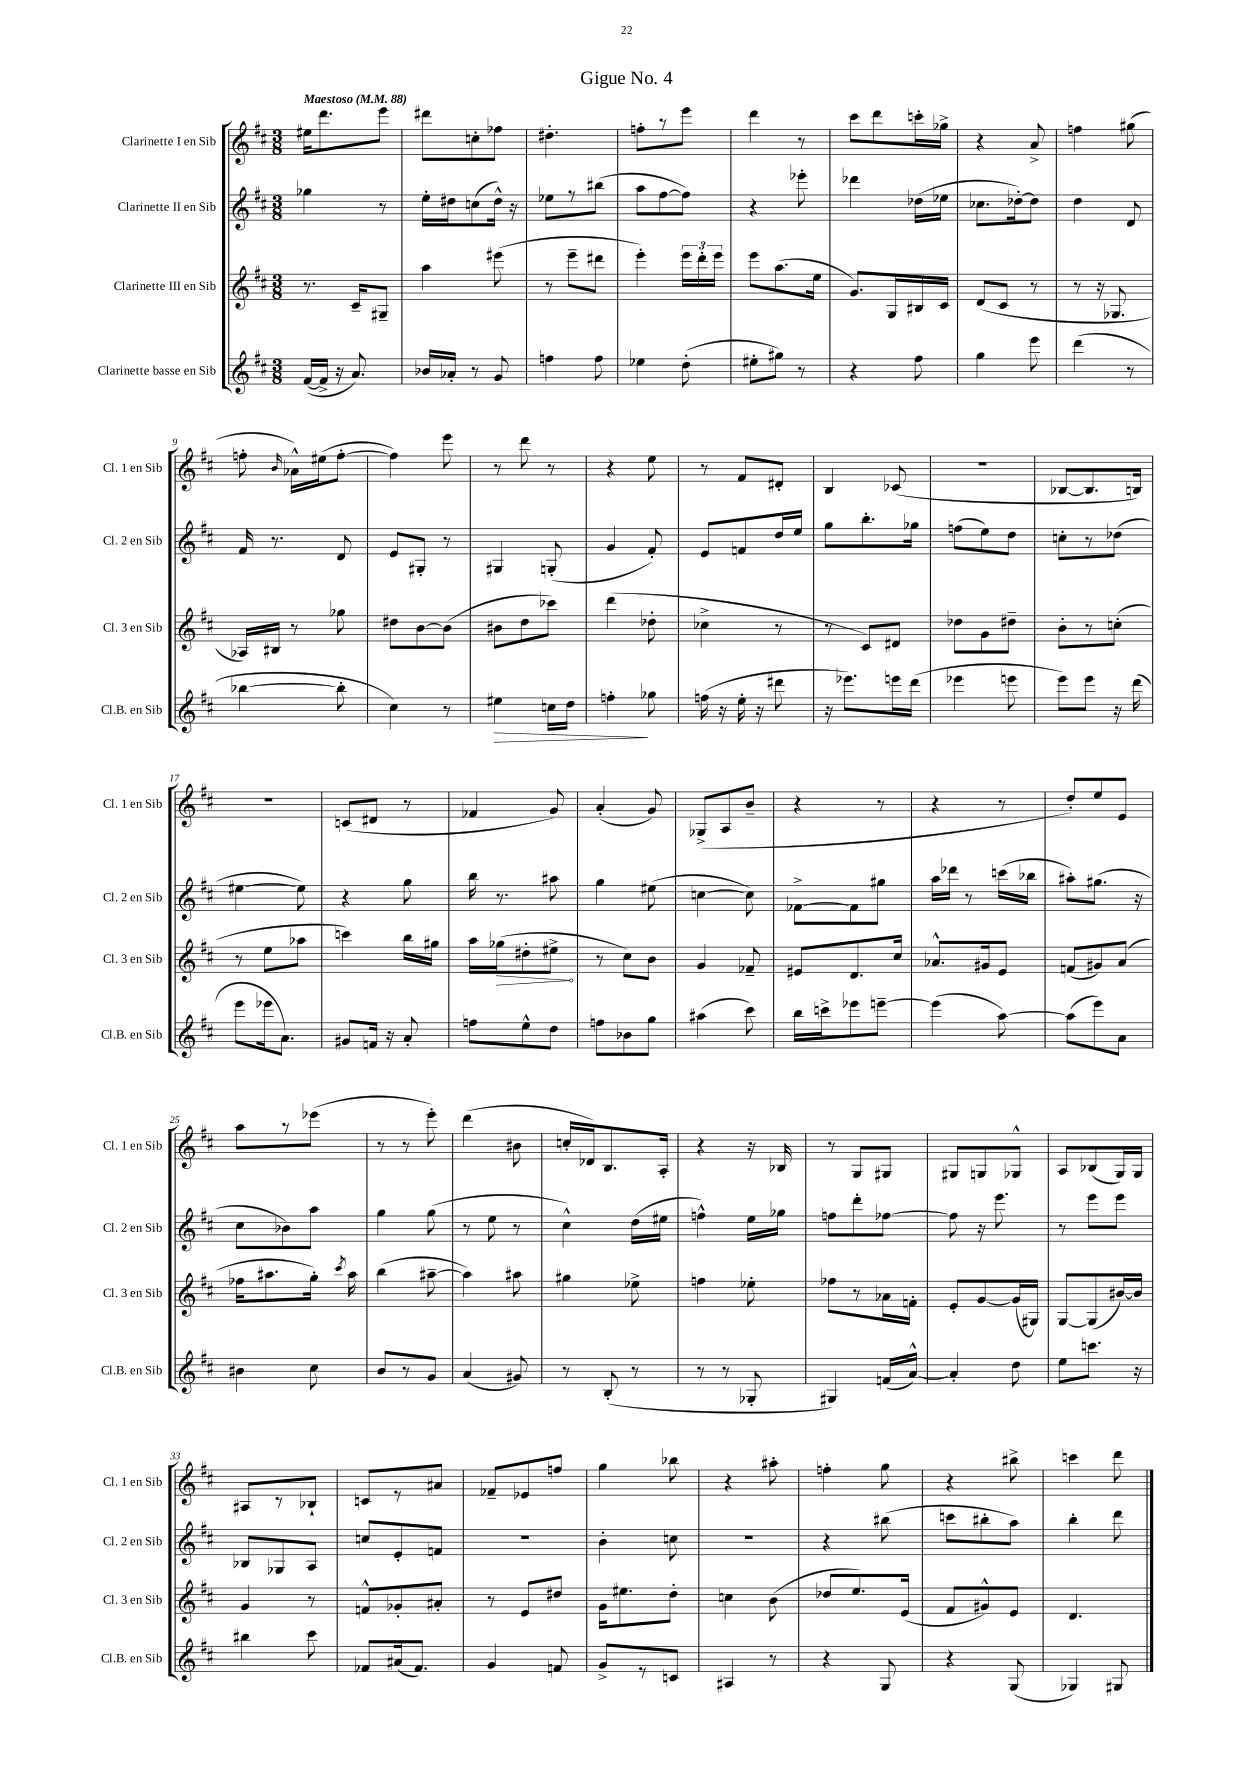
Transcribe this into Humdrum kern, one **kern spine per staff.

**kern	**dynam	**kern	**dynam	**kern	**kern
*part4	*part4	*part3	*part3	*part2	*part1
*staff4	*staff4	*staff3	*staff3	*staff2	*staff1
*I"Clarinette basse en Sib	*	*I"Clarinette III en Sib	*	*I"Clarinette II en Sib	*I"Clarinette I en Sib
*I'Cl.B. en Sib	*	*I'Cl. 3 en Sib	*	*I'Cl. 2 en Sib	*I'Cl. 1 en Sib
*clefG2	*	*clefG2	*	*clefG2	*clefG2
*k[f#c#]	*	*k[f#c#]	*	*k[f#c#]	*k[f#c#]
*M3/8	*	*M3/8	*	*M3/8	*M3/8
*MM88	*	*MM88	*	*MM88	*MM88
=1	=1	=1	=1	=1	=1
!	!	!	!	!	!LO:TX:a:B:t=Maestoso
([16f#/LL	.	8.r	.	4gg-X\	16ee#X\KL
16f#^/JJ]	.	.	.	.	8.ddd\
16r	.	.	.	.	.
8.a/)	.	16c#~/KL	.	.	.
.	.	8G#X~/J	.	8r	8eee\J
=2	=2	=2	=2	=2	=2
16b-X/LL	.	4aa\	.	16ee'\LL	8ddd#X\L
16a-X'/JJ	.	.	.	16dd#X\J	.
8r	.	.	.	(8ccn\	8ccn'\
8g/	.	(8eee#X\	.	16dd#^^\Jk)	8ff-X\J
.	.	.	.	16r	.
=3	=3	=3	=3	=3	=3
4ffn\	.	8r	.	8ee-X\L	4.dd#X'\
.	.	8eee~\L	.	8r	.
8ff\	.	8ddd#X\J	.	(8bb#X\J	.
=4	=4	=4	=4	=4	=4
4ee-X\	.	4eee'\)	.	8aa\L	8ffn'\L
.	.	.	.	[8ff#\	8r
(8dd'\	.	24eee\LL	.	8ff#\J])	8eee\J
.	.	24ddd'\	.	.	.
.	.	24eee\JJ	.	.	.
=5	=5	=5	=5	=5	=5
8ee#X'\L	.	8eee\L	.	4r	4ddd\
8gg#X\J)	.	(8.aa\	.	.	.
8r	.	.	.	8eee-X'\	8r
.	.	16ee\Jk	.	.	.
=6	=6	=6	=6	=6	=6
4r	.	8.g/L)	.	4ddd-X\	8ccc#\L
.	.	.	.	.	8ddd\
.	.	16G/L	.	.	.
8ff#\	.	16B#X/	.	(16dd-X\LL	16cccn'\L
.	.	16c#/JJ	.	16ee-X\JJ	16gg-X^\JJ
=7	=7	=7	=7	=7	=7
4gg\	.	(8d/L	.	8.cc-X\L	4r
.	.	8c#/J	.	.	.
.	.	.	.	[16dd-X'\k)	.
8eee\	.	8r	.	8dd-\J]	8a^/
=8	=8	=8	=8	=8	=8
(4ddd\	.	8r	.	4dd\	4ffn\
.	.	16r	.	.	.
.	.	8.G-X/	.	.	.
8r	.	.	.	8d/	(8gg#X\
!!LO:LB:g=z
=9	=9	=9	=9	=9	=9
[4bb-X\	.	16A-X/LL)	.	16f#/	8ffn'\
.	.	16B#X/JJ	.	8.r	.
.	.	.	.	.	16qqb/
.	.	8r	.	.	16a-X^^\LL)
.	.	.	.	.	(16ee#X\J
8bb-'\]	.	8gg-X\	.	8d/	[8ff'\J
=10	=10	=10	=10	=10	=10
4cc#\)	.	8dd#X\L	.	8e/L	4ff\])
.	.	[8b\	.	8G#X'/J	.
8r	.	(8b\J]	.	8r	8eee\
=11	=11	=11	=11	=11	=11
!	!LO:HP:b	!	!	!	!
4ee#X\	>	8b#X\L	.	4G#X/	8r
.	.	8dd\	.	.	8ddd\
16ccn\LL	.	8ccc-X\J)	.	(8Gn'/	8r
16dd\JJ	.	.	.	.	.
=12	=12	=12	=12	=12	=12
4ffn'\	.	(4ddd\	.	4g/	4r
8gg-X\	]	8dd-X'\	.	8f#'/)	8ee\
=13	=13	=13	=13	=13	=13
(16ffn\	.	4cc-X^\	.	8e/L	8r
16r	.	.	.	.	.
16ee'\	.	.	.	8fn/	8f#/L
16r	.	.	.	.	.
8ddd#X\	.	8r	.	16dd/L	8d#X'/J
.	.	.	.	16ee/JJ	.
=14	=14	=14	=14	=14	=14
16r	.	8r	.	8gg\L	4B/
8.eee-X\L)	.	.	.	.	.
.	.	8c#/L)	.	8.bb'\	.
16eeen\L	.	8d#X/J	.	.	(8c-X/
(16ddd\JJ	.	.	.	16gg-X\Jk	.
=15	=15	=15	=15	=15	=15
4eee-X\	.	8dd-X\L	.	(8ffn\L	4.r
.	.	8g\	.	8ee\)	.
8eeen\	.	8dd#X~\J	.	8dd\J	.
=16	=16	=16	=16	=16	=16
8eee\L)	.	8b'\L	.	8ccn'\L	[8B-X/L
8eee\J	.	8r	.	8r	8.B-/]
16r	.	(8ccn'\J	.	(8dd-X\J	.
(16ddd\	.	.	.	.	16Bn/Jk)
!!LO:LB:g=z
=17	=17	=17	=17	=17	=17
8eee\L	.	8r	.	[4ee#X\	4.r
16eee-X\k	.	8ee\L	.	.	.
8.a\J)	.	.	.	.	.
.	.	8aa-X\J	.	8ee#\])	.
=18	=18	=18	=18	=18	=18
8g#X/L	.	4cccn\)	.	4r	(8cn/L
16fn/Jk	.	.	.	.	8d#X/J
16r	.	.	.	.	.
8a'/	.	16bb\LL	.	8gg\	8r
.	.	16gg#X\JJ	.	.	.
=19	=19	=19	=19	=19	=19
8ffn\L	.	16aa\LL	.	16bb\	4f-X/
!	!	!	!LO:HP:b	!	!
.	.	(16gg-X\J	>	8.r	.
8ee^^\	.	8dd#X'\	.	.	.
8dd\J	.	8ee#X^\J	.	8aa#X\	8g/)
.	.	.	]	.	.
=20	=20	=20	=20	=20	=20
8ffn\L	.	8r	.	4gg\	(4a'/
8b-X\	.	8cc#\L)	.	.	.
8gg\J	.	8b\J	.	(8ee#X\	8g/)
=21	=21	=21	=21	=21	=21
(4aa#X\	.	4g/	.	[4ccn\	(8G-X^/L
.	.	.	.	.	8A/
8ccc#\)	.	8f-X~/	.	8cc\])	8b~/J
=22	=22	=22	=22	=22	=22
16bb\LL	.	8e#X/L	.	[8f-X^\L	4r
16cccn^\J	.	.	.	.	.
8eee-X\	.	8.d/	.	8f-\]	.
[8eeen~\J	.	.	.	8gg#X\J	8r
.	.	16cc#/Jk	.	.	.
=23	=23	=23	=23	=23	=23
(4eee\]	.	8.a-X^^/L	.	16aa\LL	4r
.	.	.	.	16ddd-X\JJ	.
.	.	.	.	8r	.
.	.	16g#X/k	.	.	.
[8aa\)	.	8e/J	.	(16cccn\LL	8r
.	.	.	.	16bb-X\JJ	.
=24	=24	=24	=24	=24	=24
(8aa\L]	.	(8fn/L	.	8aa#X'\L)	8dd'/L)
8eee\)	.	8g#X/)	.	(8.gg#X\J	8ee/
8a\J	.	(8a/J	.	.	8e/J
.	.	.	.	16r	.
!!LO:LB:g=z
=25	=25	=25	=25	=25	=25
4b#X\	.	16ff-X\KL	.	8cc#\L	8aa\L
.	.	8.aa#X\	.	.	.
.	.	.	.	8b-X\)	8r
8cc#\	.	16gg'\Jk)	.	8aa\J	(8eee-X\J
.	.	8qccc#/	.	.	.
.	.	16aa#\	.	.	.
=26	=26	=26	=26	=26	=26
8b/L	.	(4bb\	.	4gg\	8r
8r	.	.	.	.	8r
8g/J	.	[8aa#X~\	.	(8gg\	8eee'\)
=27	=27	=27	=27	=27	=27
(4a/	.	4aa#\])	.	8r	(4ddd\
.	.	.	.	8ee\	.
8g#X/)	.	8aa#X\	.	8r	8b#X\
=28	=28	=28	=28	=28	=28
8r	.	4gg#X\	.	4cc#^^\)	16ccn'/LL
.	.	.	.	.	16d-X/J)
(8B'/	.	.	.	.	8.B/
8r	.	8ee-X^\	.	(16dd\LL	.
.	.	.	.	16ee#X\JJ	16A'/Jk
=29	=29	=29	=29	=29	=29
8r	.	4ffn\	.	4ffn^^\)	4r
8r	.	.	.	.	.
8G-X'/	.	8ee-X'\	.	16ee\LL	16r
.	.	.	.	16gg-X\JJ	16B-X/
=30	=30	=30	=30	=30	=30
4G#X/)	.	8ff-X\L	.	8ffn\L	8r
.	.	8r	.	8ddd'\	8G/L
(16fn/LL	.	16a-X\L	.	[8ff-X\J	8G#X/J
[16a^^/JJ)	.	16fn'\JJ	.	.	.
=31	=31	=31	=31	=31	=31
4a'/]	.	8e'/L	.	8ff-\]	8G#X/L
.	.	[8g/	.	16r	8Gn/
.	.	.	.	8.eee\	.
8dd\	.	(16g/L]	.	.	8G-X^^/J
.	.	16G#X/JJ)	.	.	.
=32	=32	=32	=32	=32	=32
8ee\L	.	[8G/L	.	8r	8A/L
8.cccn\J	.	(8G/]	.	8eee\L	(8B-X/
.	.	[16b#X/L)	.	8eee\J	16G/L)
16r	.	16b#/JJ]	.	.	16G/JJ
!!LO:LB:g=z
=33	=33	=33	=33	=33	=33
4bb#X\	.	4g/	.	8B-X/L	8A#X/L
.	.	.	.	8G-X/	8r
8ccc#\	.	8r	.	8A/J	8B-X`/J
=34	=34	=34	=34	=34	=34
8f-X/L	.	8fn^^/L	.	8ccn/L	8cn/L
(16a#X/k	.	8g-X'/	.	8e'/	8r
8.f-/J)	.	.	.	.	.
.	.	8a#X'/J	.	8fn/J	8a#X/J
=35	=35	=35	=35	=35	=35
4g/	.	8r	.	4.r	8f-X~/L
.	.	8e/L	.	.	8e-X/
8fn/	.	8dd#X/J	.	.	8ffn/J
=36	=36	=36	=36	=36	=36
8g^/L	.	16g\KL	.	4b'\	4gg\
.	.	8.ee#X\	.	.	.
8r	.	.	.	.	.
8cn/J	.	8dd'\J	.	8ccn\	8bb-X\
=37	=37	=37	=37	=37	=37
4A#X/	.	4ccn\	.	4.r	4r
8r	.	(8b\	.	.	8aa#X'\
=38	=38	=38	=38	=38	=38
4r	.	8dd-X/L	.	4r	4ffn'\
.	.	8.ee/)	.	.	.
8G/	.	.	.	(8bb#X\	8gg\
.	.	(16e/Jk	.	.	.
=39	=39	=39	=39	=39	=39
4r	.	8f#/L	.	8cccn\L	4r
.	.	8g#X^^/)	.	8bb#X'\	.
(8G/	.	8e/J	.	8aa\J)	8bb#X^\
=40	=40	=40	=40	=40	=40
4G-X/)	.	4.d/	.	4bb'\	4cccn\
8G#X/	.	.	.	8ddd\	8ddd\
==	==	==	==	==	==
*-	*-	*-	*-	*-	*-
